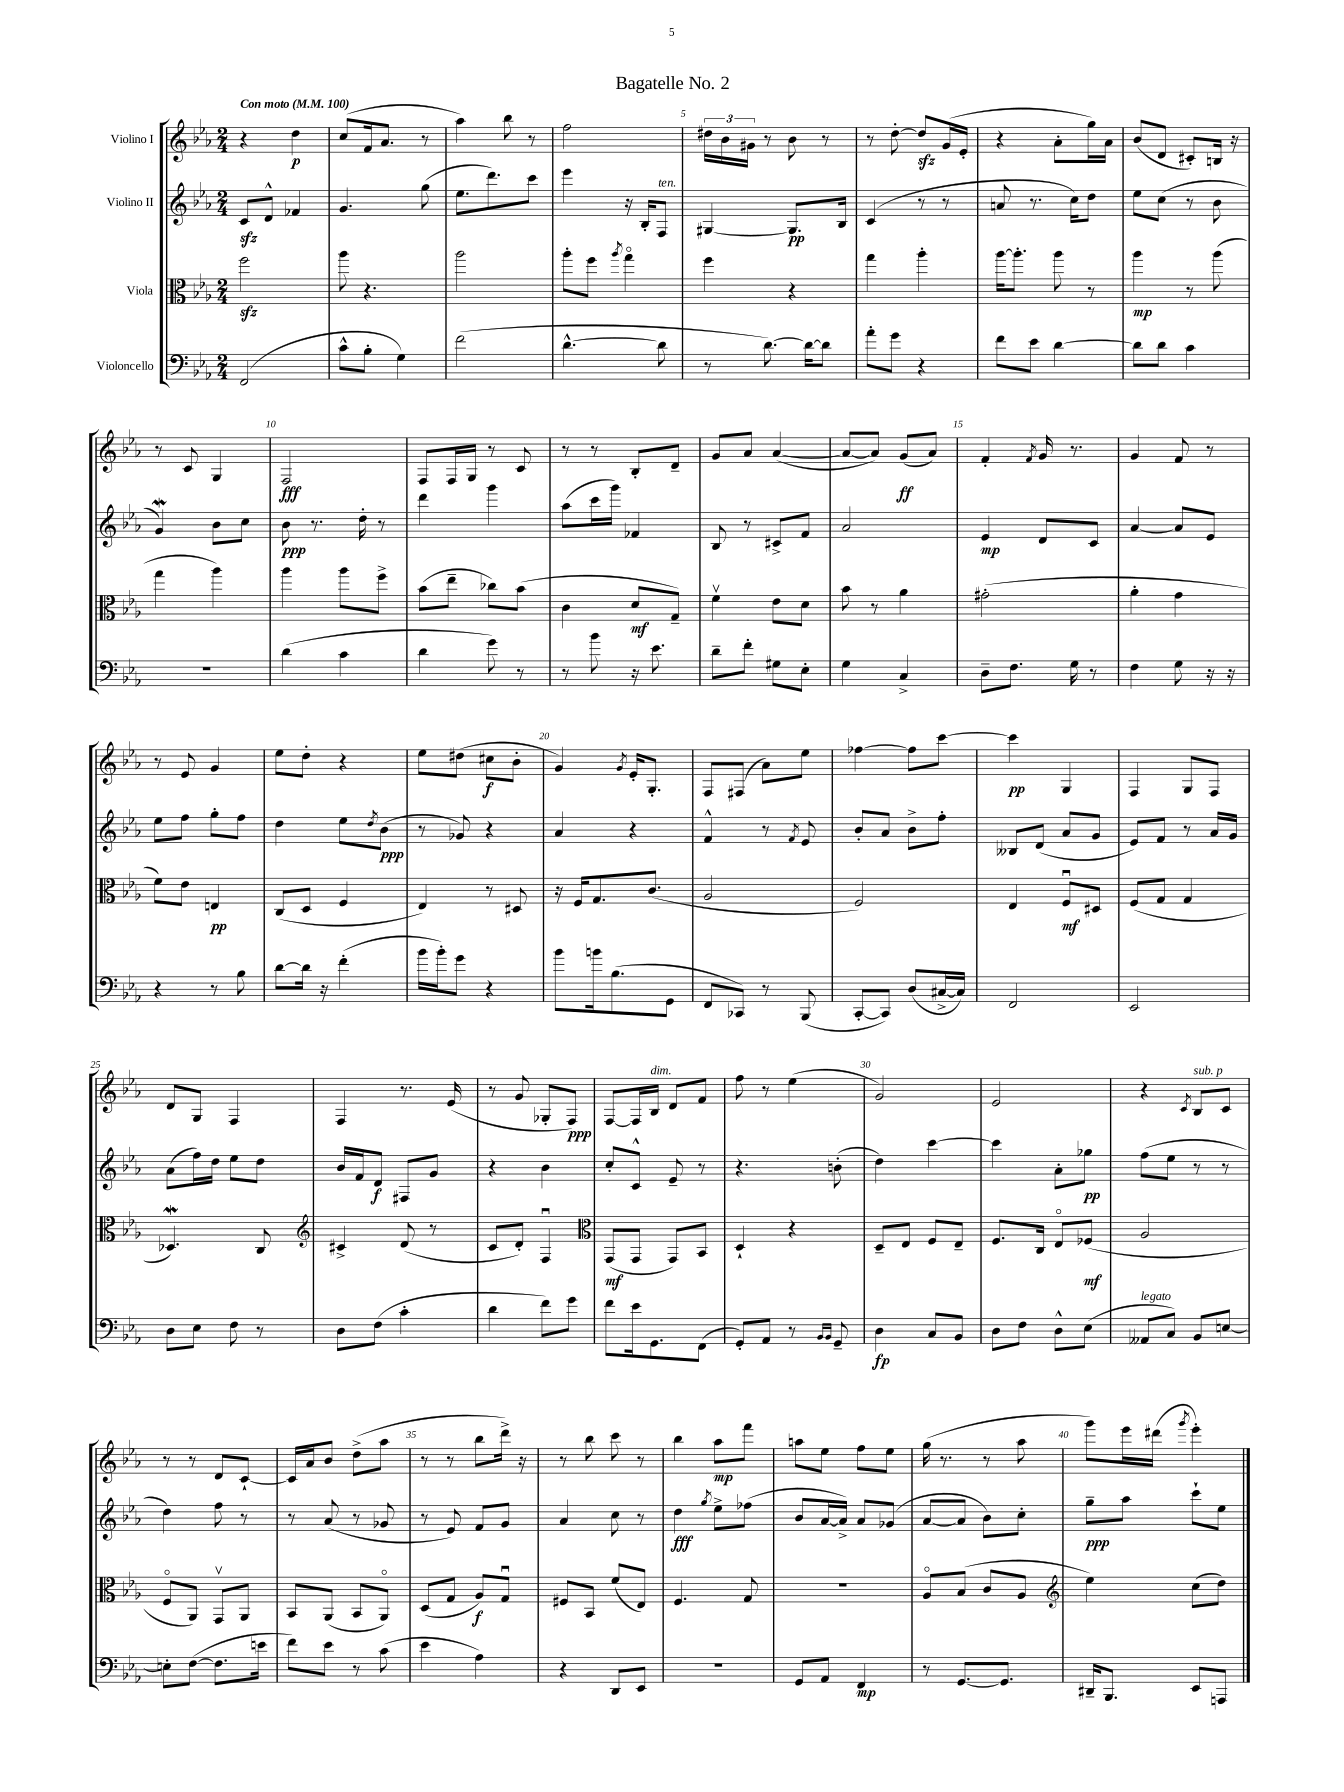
\header { title = "Bagatelle No. 2" }
<<
\new StaffGroup <<
\new Staff = "s0" \with { instrumentName = "Violino I" } {
    \clef treble \key ees \major \numericTimeSignature \time 2/4 \tempo "Con moto" 4 = 100
    r4 d''4\p |
    c''8( f'16 aes'8. r8 |
    aes''4) bes''8 r8 |
    f''2 |
    \tuplet 3/2 { dis''16 bes'16 gis'16 } r8 bes'8 r8 |
    r8 d''8~-. d''8\sfz g'16( ees'16-. |
    r4 aes'8-. g''16) aes'16 |
    bes'8( d'8 cis'8-.) b16 r16 |
    r8 c'8 g4 |
    f2\fff |
    f8 f16 g16 r8 c'8 |
    r8 r8 bes8-. d'8-- |
    g'8 aes'8 aes'4~( |
    aes'8~ aes'8) g'8\ff( aes'8) |
    f'4-. \acciaccatura { f'8 } g'16 r8. |
    g'4 f'8 r8 |
    r8 ees'8 g'4 |
    ees''8 d''8-. r4 |
    ees''8 dis''8( cis''8\f bes'8-. |
    g'4) \acciaccatura { g'8 } ees'16-. g8.-. |
    f8 fis8( aes'8) ees''8 |
    fes''4~ fes''8 c'''8~ |
    c'''4\pp g4 |
    f4 g8 f8 |
    d'8 g8 f4 |
    f4 r8. ees'16( |
    r8 g'8 ges8-. f8\ppp) |
    f8~ f16 bes16^\markup { \italic "dim." } d'8 f'8 |
    f''8 r8 ees''4( |
    g'2) |
    ees'2 |
    r4 \acciaccatura { c'8 } bes8^\markup { \italic "sub. p" } c'8 |
    r8 r8 d'8 c'8~-! |
    c'16 aes'16 bes'8 d''8->( aes''8 |
    r8 r8 bes''8 d'''16->) r16 |
    r8 bes''8 c'''8 r8 |
    bes''4 aes''8\mp f'''8 |
    a''8 ees''8 f''8 ees''8 |
    g''16( r8. r8 aes''8 |
    g'''8) ees'''16 dis'''16( \acciaccatura { g'''8 } ees'''4-.) \bar "|." |
}
\new Staff = "s1" \with { instrumentName = "Violino II" } {
    \clef treble \key ees \major \numericTimeSignature \time 2/4
    c'8\sfz d'8-^ fes'4 |
    g'4. g''8( |
    ees''8. d'''8.) c'''8 |
    ees'''4 r16 bes16-. f8^\markup { \italic "ten." } |
    gis4~ gis8.\pp bes16 |
    c'4( r8 r8 |
    a'8 r8. c''16) d''8 |
    ees''8 c''8( r8 bes'8 |
    g'4\mordent) bes'8 c''8 |
    bes'8\ppp r8. d''16-. r8 |
    d'''4 g'''4 |
    aes''8( c'''16 g'''16) fes'4 |
    bes8 r8 cis'8-> f'8 |
    aes'2 |
    ees'4\mp d'8 c'8 |
    aes'4~ aes'8 ees'8 |
    ees''8 f''8 g''8-. f''8 |
    d''4 ees''8 \acciaccatura { d''8 } bes'8\ppp( |
    r8 ges'8) r4 |
    aes'4 r4 |
    f'4-^ r8 \acciaccatura { f'8 } ees'8 |
    bes'8-. aes'8 bes'8-> f''8-. |
    beses8 d'8( aes'8 g'8 |
    ees'8) f'8 r8 aes'16 g'16 |
    aes'8( f''16) d''16 ees''8 d''8 |
    bes'16 f'16 d'8\f fis8 g'8 |
    r4 bes'4 |
    c''8-. c'8-^ ees'8-- r8 |
    r4. b'8-.( |
    d''4) c'''4~ |
    c'''4 aes'8-. ges''8\pp |
    f''8( ees''8 r8 r8 |
    d''4) f''8 r8 |
    r8 aes'8( r8 ges'8 |
    r8 ees'8) f'8 g'8 |
    aes'4 c''8 r8 |
    d''4\fff \acciaccatura { g''8 } ees''8-> fes''8( |
    bes'8 aes'16~ aes'16->) aes'8 ges'8( |
    aes'8~ aes'8 bes'8) c''8-. |
    g''8--\ppp aes''8 c'''8-! ees''8 \bar "|." |
}
\new Staff = "s2" \with { instrumentName = "Viola" } {
    \clef alto \key ees \major \numericTimeSignature \time 2/4
    f''2\sfz |
    aes''8 r4. |
    aes''2 |
    aes''8-. f''8 \acciaccatura { aes''8 } g''4\flageolet |
    f''4 r4 |
    g''4 aes''4-. |
    aes''16~ aes''8.-. aes''8 r8 |
    aes''4\mp r8 aes''8( |
    g''4 aes''4) |
    aes''4 aes''8 f''8-> |
    bes'8( ees''8-- ces''8) bes'8( |
    c'4 d'8\mf g8--) |
    f'4\upbow ees'8 d'8 |
    bes'8 r8 aes'4 |
    gis'2-.( |
    aes'4-. g'4 |
    f'8) ees'8 e4\pp |
    c8( d8 f4 |
    ees4) r8 dis8 |
    r16 f16 g8. c'8.( |
    aes2 |
    f2) |
    ees4 f8\downbow\mf dis8 |
    f8( g8 g4 |
    des4.\mordent) c8 |
    \clef treble cis'4-> d'8( r8 |
    c'8 d'8-.) f4\downbow |
    \clef alto g,8\mf( g,8 g,8) bes,8 |
    d4-! r4 |
    d8-- ees8 f8 ees8-- |
    f8. c16 ees8\flageolet fes8\mf( |
    aes2 |
    f8\flageolet aes,8) g,8\upbow aes,8 |
    bes,8 aes,8( bes,8 aes,8\flageolet) |
    d8( g8 aes8\f) g8\downbow |
    fis8 bes,8 f'8( ees8) |
    f4. g8 |
    r2 |
    aes8\flageolet bes8( c'8 aes8 |
    \clef treble ees''4) c''8( d''8) \bar "|." |
}
\new Staff = "s3" \with { instrumentName = "Violoncello" } {
    \clef bass \key ees \major \numericTimeSignature \time 2/4
    f,2( |
    c'8-^ bes8-. g4) |
    f'2( |
    d'4.~-^ d'8 |
    r8 d'8.~) d'16~ d'8 |
    aes'8-. g'8 r4 |
    f'8 ees'8 d'4~ |
    d'8 d'8 c'4 |
    R2 |
    d'4( c'4 |
    d'4 g'8) r8 |
    r8 bes'8 r16 ees'8. |
    d'8-- f'8-. gis8 ees8-. |
    g4 c4-> |
    d8-- f8. g16 r8 |
    f4 g8 r16 r16 |
    r4 r8 bes8 |
    d'8~ d'16 r16 f'4-.( |
    bes'16 bes'16-.) g'8 r4 |
    bes'8 b'16 bes8.( g,8 |
    f,8 ces,8) r8 bes,,8( |
    c,8~-. c,8) d8( cis16~-> cis16) |
    f,2 |
    ees,2 |
    d8 ees8 f8 r8 |
    d8 f8( c'4-. |
    d'4 f'8) g'8 |
    f'8 ees'16 g,8. f,8( |
    g,8-.) aes,8 r8 \grace { bes,16 bes,16 } g,8-- |
    d4\fp c8 bes,8 |
    d8 f8 d8-^ ees8( |
    aeses,8^\markup { \italic "legato" } c8) bes,8 e8~ |
    e8-. f8~( f8. e'16 |
    f'8) ees'8 r8 c'8( |
    ees'4 aes4) |
    r4 d,8 ees,8 |
    r2 |
    g,8 aes,8 f,4\mp |
    r8 g,8.~ g,8. |
    dis,16-- bes,,8. ees,8 a,,8 \bar "|." |
}
>>
>>
\layout { \context { \Score \override BarNumber.break-visibility = ##(#f #t #t) barNumberVisibility = #(every-nth-bar-number-visible 5) } }
